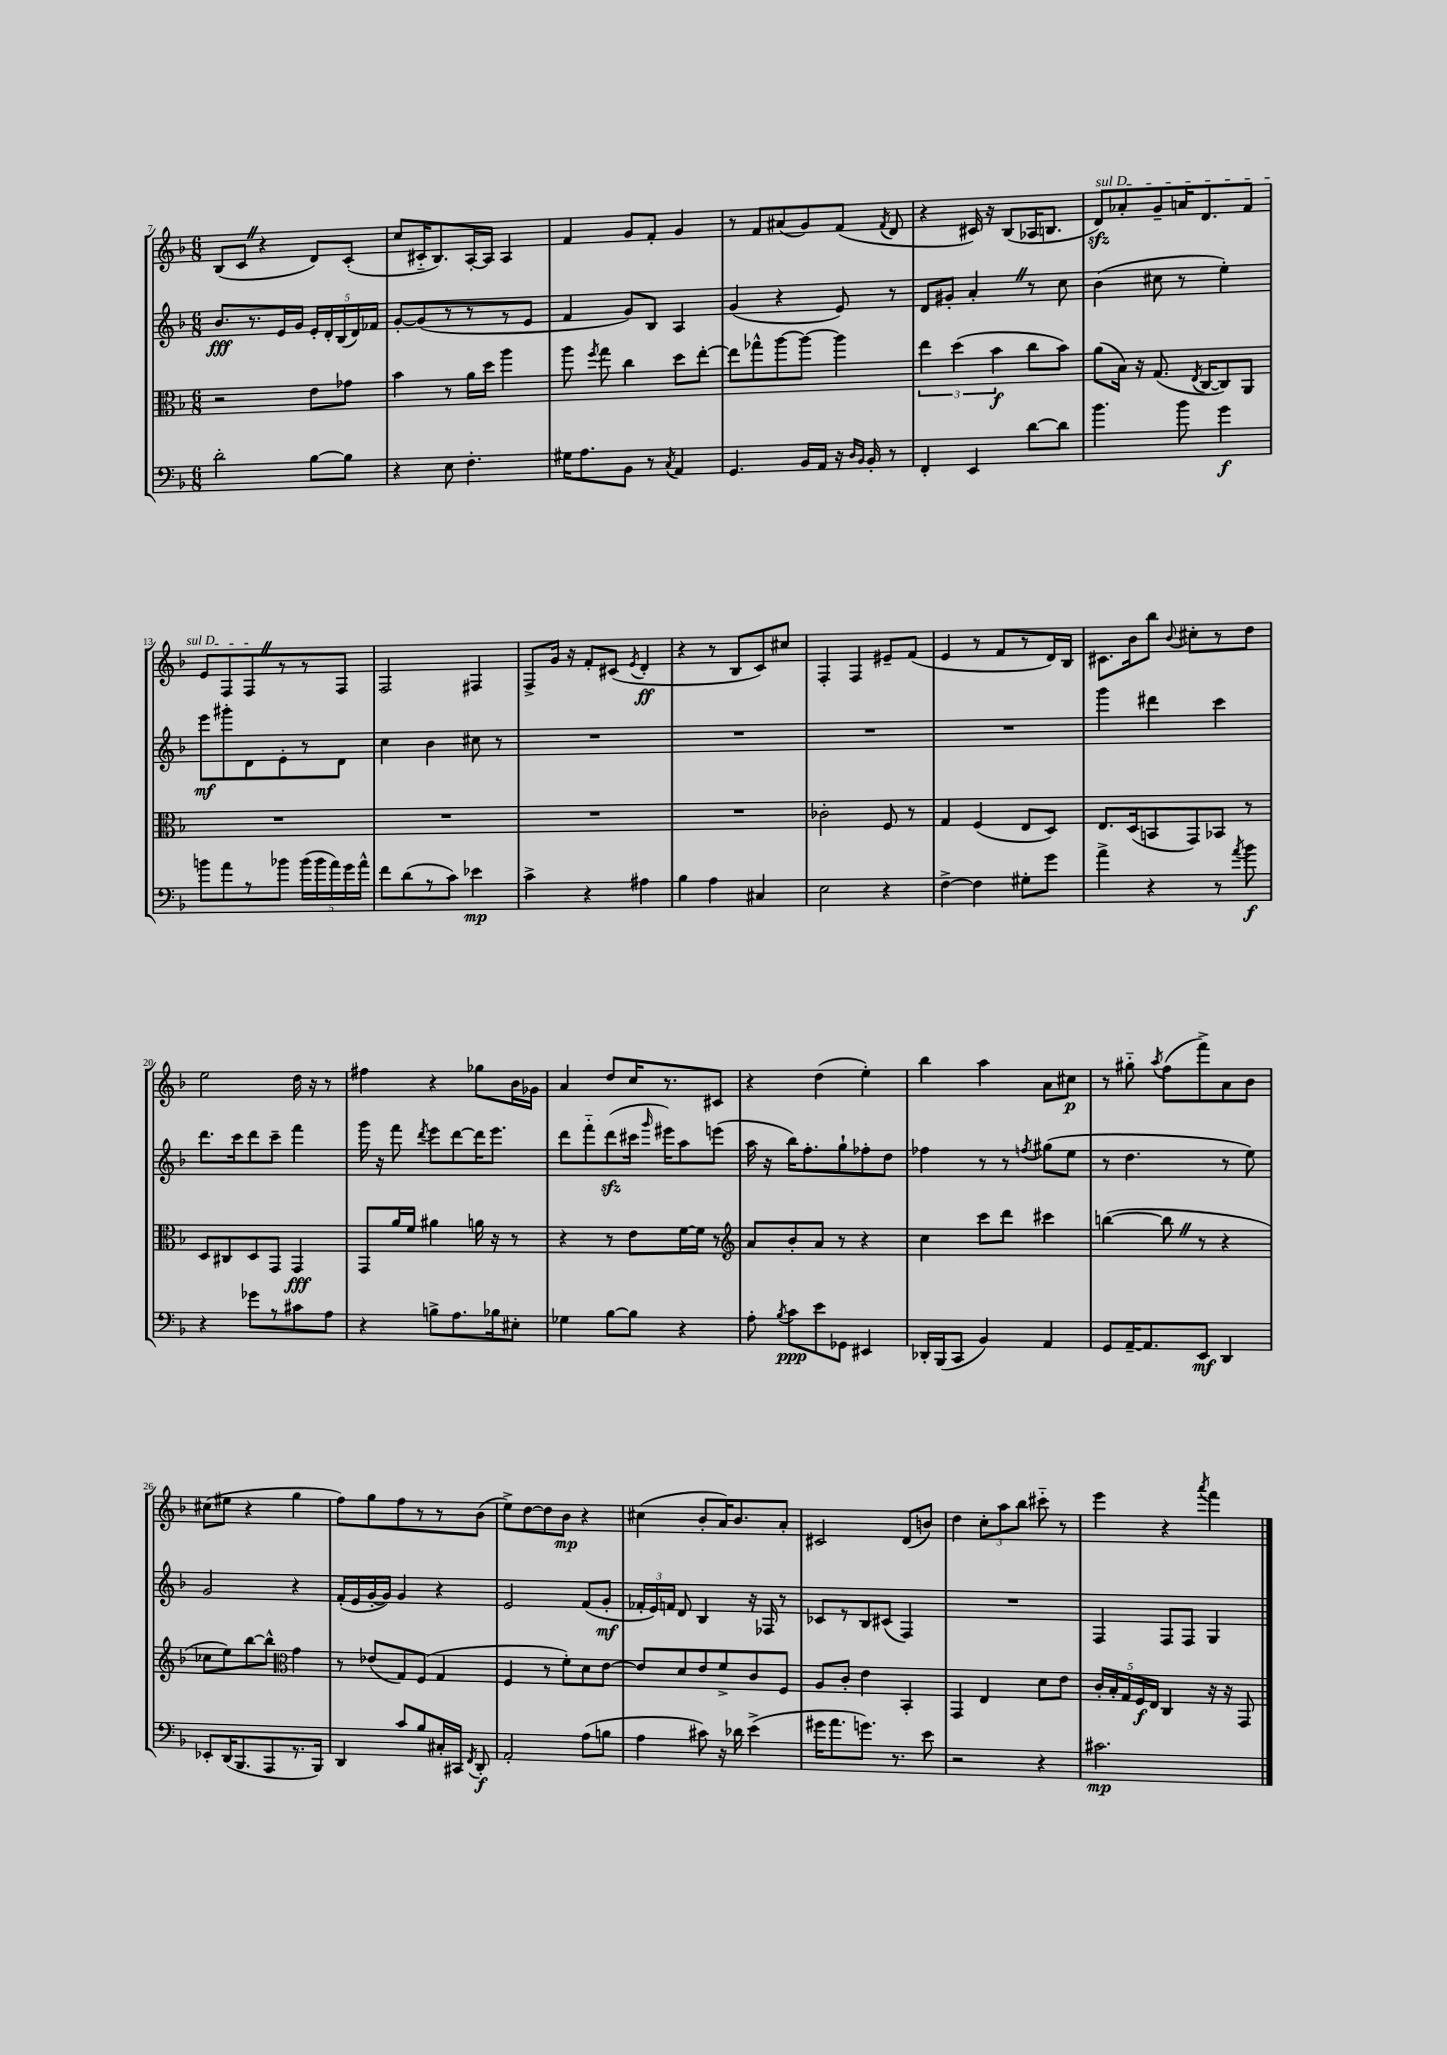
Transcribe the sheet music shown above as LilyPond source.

<<
\new StaffGroup <<
\new Staff = "s0" {
    \clef treble \key f \major \numericTimeSignature \time 6/8
    \autoBeamOff bes8[( c'8] \once \override BreathingSign.text = \markup { \musicglyph "scripts.caesura.straight" } \breathe r4 d'8[) c'8]-.( |
    c''8[ cis'16-_ bes8.) a16~-. a16] a4 |
    f'4 g'8[ f'8]-. g'4 |
    r8 f'8[ ais'8( g'8) f'8]( \acciaccatura { f'8 } d'8 |
    r4 cis'16) r16 bes8[( aes16 b8.] |
    \once \override TextSpanner.bound-details.left.text = \markup { \italic "sul D" } d'8[\sfz\startTextSpan) aes'8-. g'8-- a'16 d'8. f'8] |
    e'8[ f8 f8\stopTextSpan \once \override BreathingSign.text = \markup { \musicglyph "scripts.caesura.straight" } \breathe r8 r8 f8] |
    f2 fis4 |
    f8[-> g'16] r16 f'8[-. cis'8]( \acciaccatura { e'8 } d'4-.\ff |
    r4 r8 bes8[ c'8) cis''8] |
    f4-. f4 eis'8[-- f'8]( |
    e'4 r8 f'8[ r8 d'16) bes16] |
    cis'8.[ bes'16 bes''8] \appoggiatura { bes'8 } cis''8[-. r8 d''8] |
    e''2 d''16 r16 r8 |
    fis''4 r4 ges''8[ bes'16 ges'16] |
    a'4 d''8[ c''16 r8. cis'8] |
    r4 d''4( e''4-.) |
    bes''4 a''4 a'8[ cis''8]\p |
    r8 gis''8-_ \acciaccatura { a''8 } f''8[( f'''8->) a'8 bes'8] |
    cis''8[( eis''8] r4 g''4 |
    f''8[) g''8 f''8 r8 r8 bes'8]( |
    e''8[->) d''8~ d''8 bes'8]\mp r4 |
    cis''4( bes'8[-. a'16) bes'8. a'8]-. |
    cis'2 d'8[( b'8]) |
    d''4 \tuplet 3/2 { c''8[-. a''8 bes''8] } cis'''8-_ r8 |
    e'''4 r4 \acciaccatura { a'''8 } f'''4 \bar "|." |
}
\new Staff = "s1" {
    \clef treble \key f \major \numericTimeSignature \time 6/8
    \autoBeamOff bes'8.[\fff r8. e'16 g'16] \tuplet 5/4 { e'16[-. d'16-. bes16( d'16) fes'16] } |
    g'8[~-. g'8( r8 r8 r8 e'8] |
    f'4 g'8[) bes8] a4 |
    g'4( r4 e'8) r8 |
    d'8[ gis'8]-. a'4-. \once \override BreathingSign.text = \markup { \musicglyph "scripts.caesura.straight" } \breathe r8 c''8 |
    bes'4( cis''8 r8 e''4-.) |
    e'''8[\mf gis'''8-. d'8 e'8-. r8 d'8] |
    c''4 bes'4 cis''8 r8 |
    R2. |
    R2. |
    R2. |
    R2. |
    g'''4 dis'''4 c'''4 |
    d'''8.[ c'''16 d'''8 c'''8]-- f'''4 |
    g'''16 r16 f'''8 \acciaccatura { d'''8 } e'''8[ d'''8~ d'''16 e'''8.] |
    d'''8[ f'''8-_ d'''8\sfz( cis'''16] \grace { g'''16 } eis'''16[) a''8 e'''8]( |
    a''16 r16 bes''16[) f''8.-. g''8-! fes''8-. d''8] |
    fes''4 r8 r8 \acciaccatura { f''8 } gis''8[( e''8] |
    r8 d''4. r8 e''8) |
    g'2 r4 |
    f'16[-.( e'16 g'16~-. g'16]) g'4 r4 |
    e'2 f'8[( g'8]-.\mf |
    \tuplet 3/2 { fes'16[-. e'16) f'16] } d'8 bes4 r16 fes16 r8 |
    ces'8[ r8 bes8 cis'8]( f4) |
    R2. |
    f4 f8[ f8] g4 \bar "|." |
}
\new Staff = "s2" {
    \clef alto \key f \major \numericTimeSignature \time 6/8
    \autoBeamOff r2 e'8[ ges'8] |
    bes'4 r8 a'16[ d''16] a''4 |
    a''8 \acciaccatura { f''8 } g''8 c''4 d''8[ e''8]~-. |
    e''8[ ges''8-^ a''8~ a''8]~ a''4 |
    \tuplet 3/2 { e''4 d''4( bes'4\f } c''8[ bes'8]) |
    a'8[( bes16]) r16 g8.( \acciaccatura { e8 } c16[~ c8) a,8] |
    R2. |
    R2. |
    R2. |
    R2. |
    ces'2-. f8 r8 |
    g4 f4( e8[ d8]) |
    e8.[ d16( b,8 g,8) bes,8] r8 |
    d8[ cis8 d8 g,8] g,4\fff |
    g,8[ a'16 f'16] ais'4 a'16 r16 r8 |
    r4 r8 e'8[ f'16~ f'16] r8 |
    \clef treble a'8[ bes'8-. a'8] r8 r4 |
    c''4 c'''8[ d'''8] cis'''4 |
    b''4~( b''8 \once \override BreathingSign.text = \markup { \musicglyph "scripts.caesura.straight" } \breathe r8 r4 |
    ces''8[ e''8) bes''8~ bes''8]-^ \clef alto g'4 |
    r8 ees'8[( g8) f8]( g4 |
    f4 r8 f'8[-.) d'8 e'8]~ |
    e'8[ d'8 e'8 f'8-> c'8 f8] |
    a8[ c'8]-. e'4 bes,4-. |
    g,4 e4 d'8[ e'8] |
    \tuplet 5/4 { c'16[-. bes16-. g16 f16\f e16] } c4 r16 r16 g,8 \bar "|." |
}
\new Staff = "s3" {
    \clef bass \key f \major \numericTimeSignature \time 6/8
    \autoBeamOff d'2-. bes8[~ bes8] |
    r4 e8 f4.-. |
    gis16[ a8. bes,8] r8 \acciaccatura { c8 } a,4 |
    g,4. bes,16[ a,16] r16 \grace { d16[ bes,16] } bes,16-. r8 |
    f,4-. e,4 d'8[~ d'8] |
    bes'4. bes'8 g'4\f |
    b'8[ a'8 r8 bes'8] \tuplet 5/4 { bes'16[( bes'16 a'16) g'16 a'16]-^ } |
    f'8[ d'8( r8 c'8]) ees'4\mp |
    c'4-> r4 ais4 |
    bes4 a4 cis4 |
    e2 r4 |
    f4~-> f4 gis8[-. g'8] |
    a'4-> r4 r8 \acciaccatura { a'8 } bes'8\f |
    r4 ges'8[ r8 cis'8 a8] |
    r4 b8[-> a8. bes16 eis8]-. |
    ges4 bes8[~ bes8] r4 |
    a8-. \acciaccatura { bes8 } c'8[\ppp e'8 ges,8] eis,4 |
    des,16[-. bes,,16( c,8] bes,4) a,4 |
    g,8[ a,16~-- a,8. e,8]\mf d,4 |
    ees,8[-. d,16( bes,,8. a,,8 r8. bes,,16]) |
    d,4 c'8[ bes8 cis16-. cis,16] \acciaccatura { f,8 } d,8-.\f |
    a,2-. a8[( b8] |
    a4 cis'8) r16 des'16 e'4->( |
    gis'16[ a'8. g'8.]) r8. e'8 |
    r2 r4 |
    cis'2.\mp \bar "|." |
}
>>
>>
\layout { \context { \Score currentBarNumber = #7 } }
